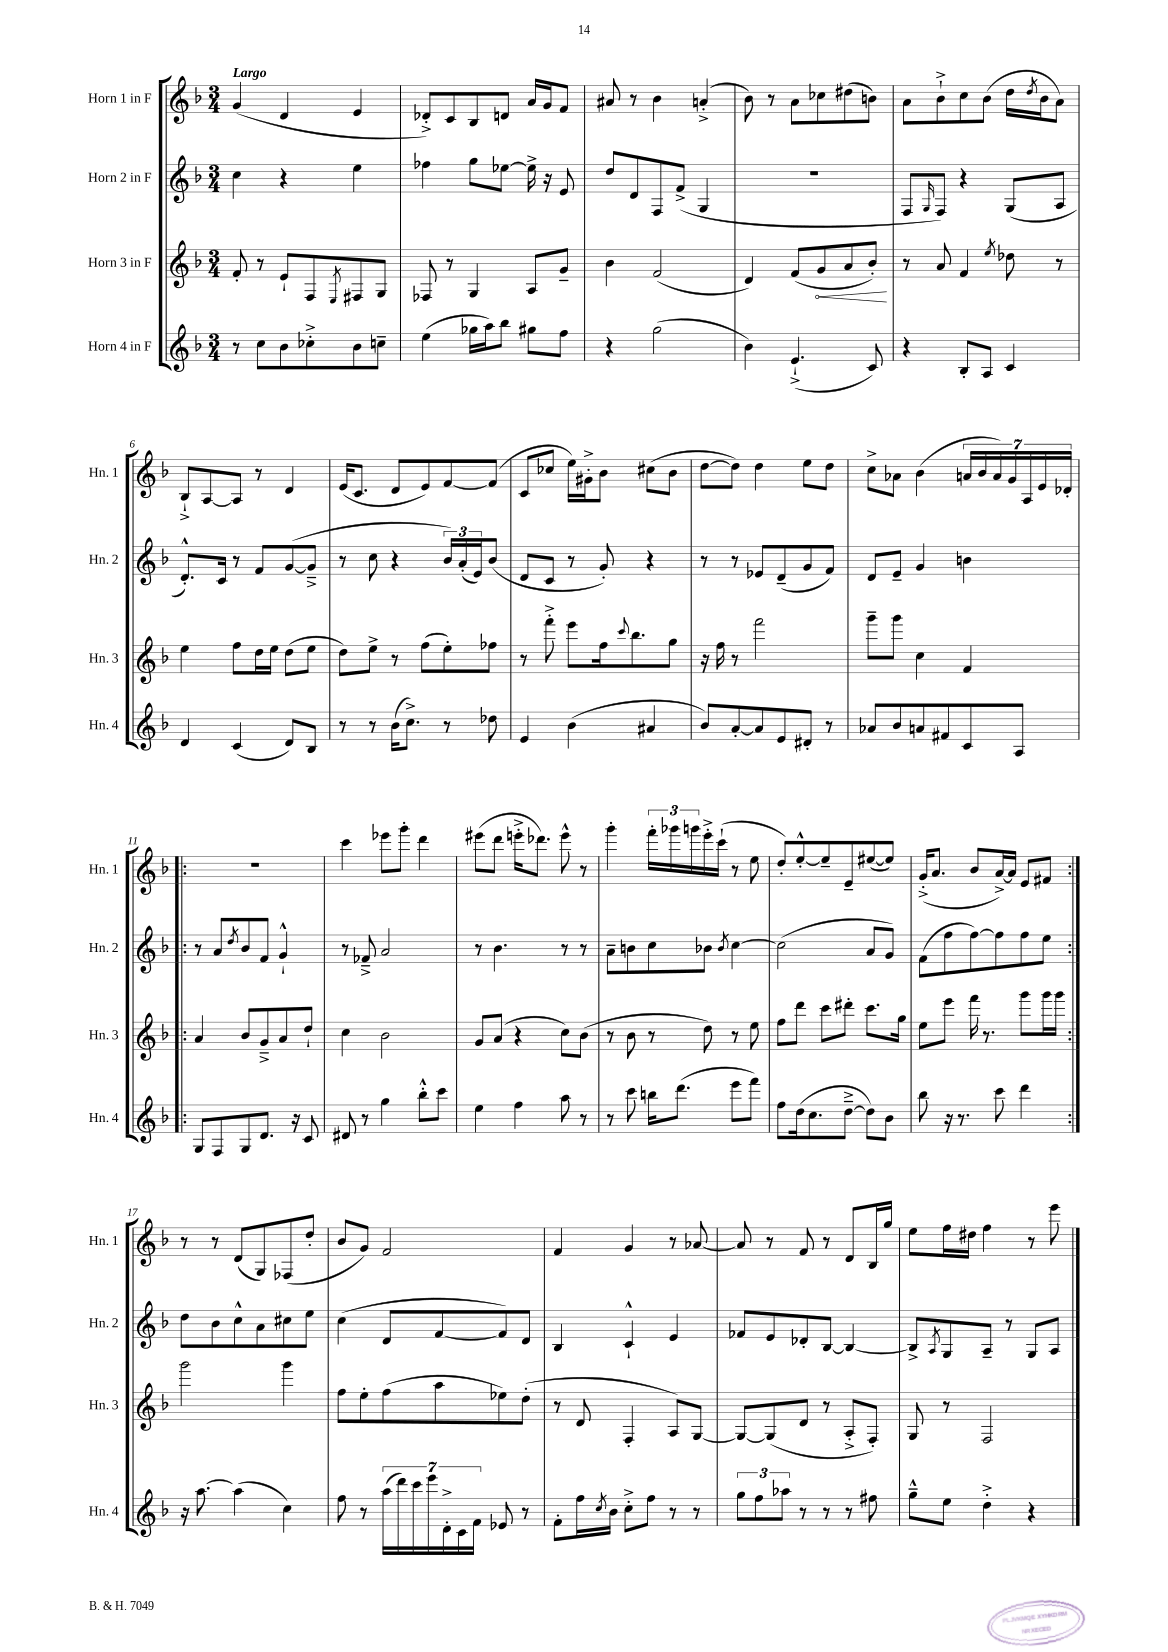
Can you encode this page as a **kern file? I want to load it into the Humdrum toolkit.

**kern	**kern	**kern	**kern
*staff4	*staff3	*staff2	*staff1
*clefG2	*clefG2	*clefG2	*clefG2
*k[b-]	*k[b-]	*k[b-]	*k[b-]
*M3/4	*M3/4	*M3/4	*M3/4
8r	8f'/	4cc\	(4g/
8cc\L	8r	.	.
8b-\	8e`/L	4r	4d/
8cc-'^\	8F/	.	.
.	8qE/	.	.
8b-\	8F#/	4ee\	4e/
8cc~\J	8G/J	.	.
=	=	=	=
(4ee\	8F-/	4ff-\	8d-'^/L)
.	8r	.	8c/
16gg-\LL	4G/	8gg\L	8B-/
16aa\J)	.	.	.
8bb-\J	.	[8ee-\J	8d/J
8gg#\L	8A/L	16ee-^\]	16a/LL
.	.	16r	16g/J
8ff\J	8g~/J	8e/	8f/J
=	=	=	=
4r	4b-\	8dd/L	8a#/
.	.	8d/	8r
(2gg\	(2f/	8F/	4b-\
.	.	(8f^/J	.
.	.	4G/	(4a'^/
=	=	=	=
4b-\)	4d/)	2.r	8b-\)
.	.	.	8r
(4.e`^/	(8f/L	.	8a\L
.	8g/	.	8cc-\
.	8a/	.	(8dd#\
8c/)	8b-'/J)	.	8b\J)
=	=	=	=
4r	8r	8F/L	8a\L
.	.	16qqG/	.
.	8a/	8F/J)	8b-`^\
8B-'/L	4f/	4r	8cc\
8A/J	.	.	(8b-\J
.	8qee/	.	.
4c/	8dd-\	(8G/L	16dd\LL
.	.	.	8qdd/
.	.	.	16b-\J
.	8r	8A/J	8a\J)
=	=	=	=
4d/	4ee\	8.d'^^/L)	8B-`^/L
.	.	.	[8A/
.	.	16c/Jk	.
(4c/	8ff\L	8r	8A/]J
.	16dd\L	8f/L	8r
.	16ee\JJ	.	.
8d/L)	(8dd\L	([8g/	4d/
8B-/J	8ee\J	8g~^/]J	.
=	=	=	=
8r	8dd\L)	8r	(16e/LK
.	.	.	8.c/J
8r	8ee^\J	8cc\	.
(16b-\LK	8r	4r	8d/L
8.cc^\J)	.	.	.
.	(8ff\L	.	8e/)
8r	8ee'\)	24b-/LL)	[8f/
.	.	(24a'/	.
.	.	24e/J)	.
8dd-\	8ff-\J	(8b-/J	(8f/]J
=	=	=	=
4e/	8r	8d/L	8c/L
.	8fff'^\	8c/J	8cc-/J
(4b-\	8eee\L	8r	16ee\LL)
.	.	.	16g#'^\J
.	16ff\k	8g'/)	8b-\J
.	8qqccc/	.	.
.	8.bb-\	.	.
4a#/	.	4r	(8cc#\L
.	8gg\J	.	8b-\J
=	=	=	=
8b-/L)	16r	8r	[8dd\L
.	16ff\	.	.
[8a'/	8r	8r	8dd\]J)
8a/]	2fff\	8e-/L	4dd\
8e/	.	(8d~/	.
8d#'/J	.	8g/	8ee\L
8r	.	8f/J)	8dd\J
=	=	=	=
8a-/L	8ggg~\L	8d/L	8cc^\L
8b-/	8ggg\J	8e~/J	8a-\J
8a/	4cc\	4g/	(4b-\
8f#/	.	.	.
8c/	4f/	4b\	28a/LL
.	.	.	28b-/
.	.	.	28a/)
.	.	.	28g/
8A/J	.	.	.
.	.	.	28A/
.	.	.	28e/
.	.	.	28d-'/JJ
=!|:	=!|:	=!|:	=!|:
8G/L	4a/	8r	2.r
8F/	.	8a/L	.
.	.	8qdd/	.
8G/	8b-/L	8b-/	.
8.d/J	8g~^/	8f/J	.
.	8a/	4g`^^/	.
16r	.	.	.
8c/	8dd`/J	.	.
=	=	=	=
8d#/	4cc\	8r	4ccc\
8r	.	8f-~^/	.
4gg\	2b-\	2a/	8eee-\L
.	.	.	8ggg'\J
8bb-'^^\L	.	.	4ddd\
8ccc\J	.	.	.
=	=	=	=
4ee\	8g/L	8r	(8eee#\L
.	(8a/J	4.b-\	8ddd\J
4ff\	4r	.	16eee'^\LK
.	.	.	8.ddd-\J)
8aa\	8cc\L)	8r	8eee^^\
8r	(8b-\J	8r	8r
=	=	=	=
8r	8r	8a~\L	4ggg'\
8ccc\	8b-\	8b\	.
16bb\LK	8r	8cc\	24fff'\LL
.	.	.	24ggg-\
(8.ddd\J	.	.	.
.	.	.	24ggg\
.	8dd\)	8b-\J	16eee'^\
.	.	.	(16ccc`\JJ
.	.	8qb-/	.
8eee\L	8r	[4cc\	8r
8fff\J)	8ee\	.	8ee\
=	=	=	=
8ff\L	8ff\L	(2cc\]	8dd'/L)
(16dd\k	8ddd\J	.	[8ee'^^/
8.cc\	.	.	.
.	8ccc\L	.	8ee~/]
[8dd~^\J	8ddd#'\J	.	8e~/
8dd\]L)	8.ccc\L	8a/L	([8ee#/
8b-\J	.	8g/J)	8ee#/]J)
.	16gg\Jk	.	.
=	=	=	=
8bb-\	8ee\L	(8f\L	(16g'^/LK
.	.	.	8.a/J
16r	8eee\J	8ff\	.
8.r	.	.	.
.	16fff\	[8ff\)	8b-/L
.	8.r	.	.
8ccc\	.	8ff\]	[16a^/L)
.	.	.	16a/]JJ
4ddd\	8ggg\L	8ff\	8e/L
.	16ggg\L	8ee\J	8f#/J
.	16ggg\JJ	.	.
=:|!	=:|!	=:|!	=:|!
16r	2ggg\	8dd\L	8r
[8.aa\	.	.	.
.	.	8b-\	8r
(4aa\]	.	8cc^^\	(8d/L
.	.	8a\	8G/)
4cc\)	4ggg\	8cc#\	(8F-/
.	.	8ee\J	8dd'/J
=	=	=	=
8ff\	8ff\L	(4cc\	8b-/L
8r	8ee'\	.	8g/J)
(28aa\LL	(8ff\	8d/L	2f/
28ddd\)	.	.	.
28ccc\	.	.	.
28eee\	.	.	.
.	8aa\	[8f/	.
28d'^\	.	.	.
28c\	.	.	.
28f\JJ	.	.	.
8e-/	8ee-\)	8f/])	.
8r	(8dd'\J	8d/J	.
=	=	=	=
8f'\L	8r	4B-/	4f/
16ff\L	8d/	.	.
8qcc/	.	.	.
16b-\JJ	.	.	.
8cc'^\L	4F'/	4c`^^/	4g/
8ff\J	.	.	.
8r	8A/L)	4e/	8r
8r	[8G/J	.	[8a-/
=	=	=	=
12gg\L	8G/_L	8f-/L	8a-/]
12ff\	.	.	.
.	(8G/]	8e/	8r
12aa-\J	.	.	.
8r	8d/J	8d-'/	8f/
8r	8r	[8B-/J	8r
8r	8A'^/L	4B-/_	8d/L
8ff#\	8F'/J)	.	16B-/L
.	.	.	16gg/JJ
=	=	=	=
8gg~^^\L	8G/	8B-^/]L	8ee\L
.	.	8qA/	.
8ee\J	8r	8G/	16ff\L
.	.	.	16dd#\JJ
4dd'^\	2F/	8A~/J	4ff\
.	.	8r	.
4r	.	8G/L	8r
.	.	8A/J	8eee\
==	==	==	==
*-	*-	*-	*-
